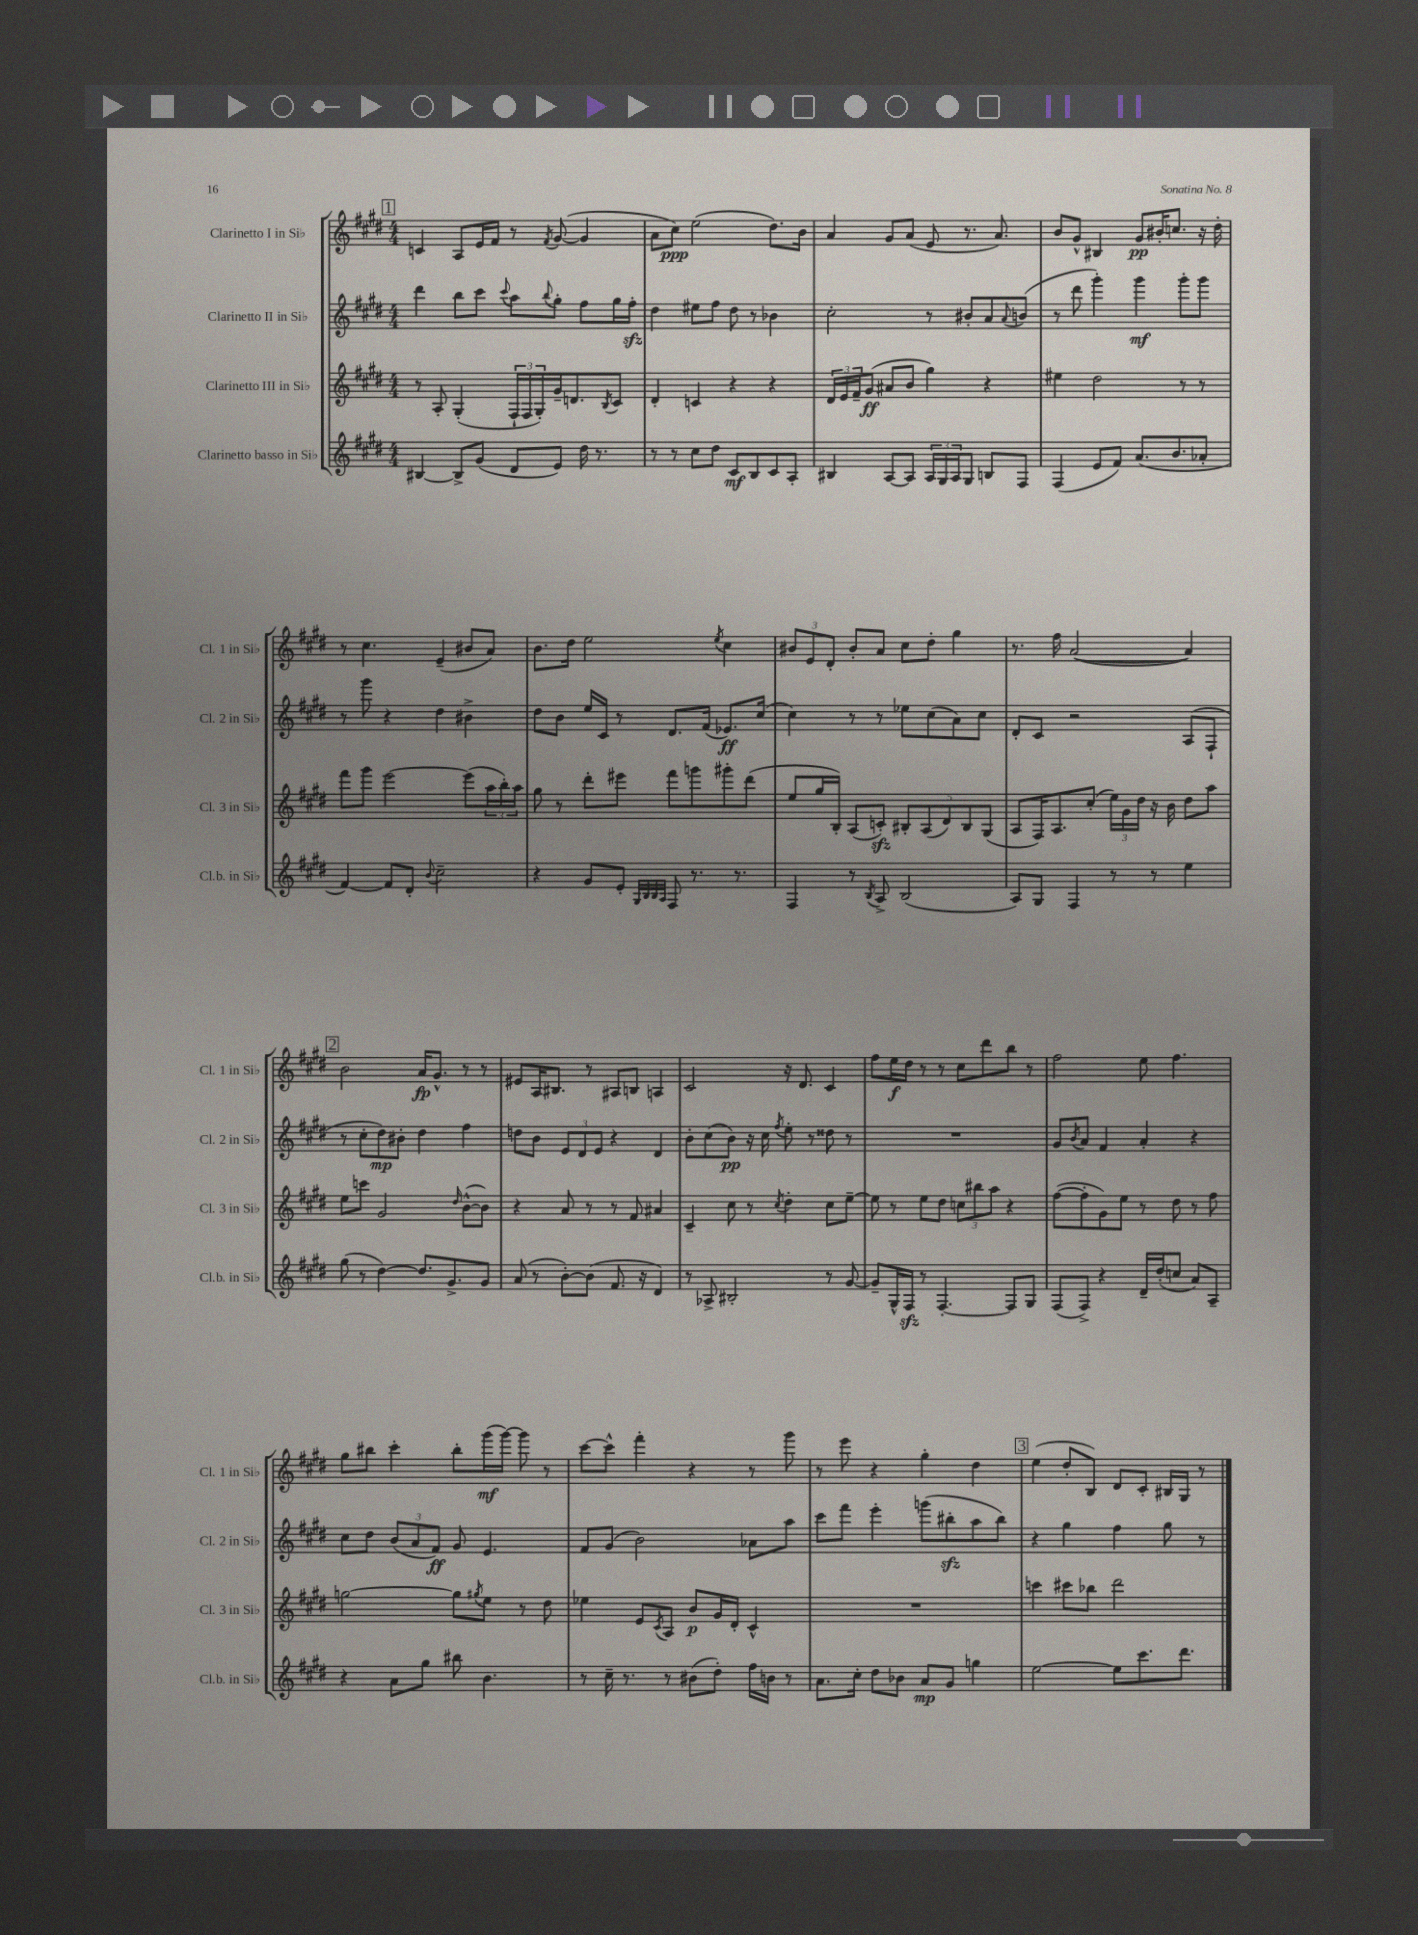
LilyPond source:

<<
\new StaffGroup <<
\new Staff = "s0" \with { instrumentName = "Clarinetto I in Sib" shortInstrumentName = "Cl. 1 in Sib" } {
    \clef treble \key e \major \numericTimeSignature \time 4/4
    \mark \markup { \box "1" } c'4 a8 e'16 fis'16 r8 \acciaccatura { fis'8 } gis'8~( gis'4 |
    a'8 cis''8\ppp) e''2( dis''8.) b'16 |
    a'4 gis'8 a'8( e'8 r8. a'8.) |
    b'8 gis'8-^ bis4 gis'8\pp bis'16-. c''8. r16 dis''16-. |
    r8 cis''4. e'4--( bis'8 a'8) |
    b'8. dis''16 e''2 \acciaccatura { e''8 } cis''4 |
    \tuplet 3/2 { bis'8 e'8 dis'8-. } bis'8-. a'8 cis''8 dis''8-. gis''4 |
    r8. fis''16 a'2~( a'4) |
    \mark \markup { \box "2" } b'2 a'16\fp gis'8.-^ r8 r8 |
    eis'8 a16 bis8. r8 ais8 b8 a4 |
    cis'2 r16 dis'8. cis'4 |
    fis''8 e''16\f dis''16 r8 r8 cis''8 dis'''8 b''8 r8 |
    fis''2 e''8 fis''4. |
    gis''8 bis''8 cis'''4-. bis''8-. gis'''16\mf( gis'''16~) gis'''8 r8 |
    cis'''8~ cis'''8-^ fis'''4-. r4 r8 gis'''8 |
    r8 e'''8 r4 gis''4-. dis''4 |
    \mark \markup { \box "3" } e''4( dis''8-. b8) dis'8 cis'8-. bis16 gis16 r8 \bar "|." |
}
\new Staff = "s1" \with { instrumentName = "Clarinetto II in Sib" shortInstrumentName = "Cl. 2 in Sib" } {
    \clef treble \key e \major \numericTimeSignature \time 4/4
    \mark \markup { \box "1" } dis'''4 b''8 cis'''8 \appoggiatura { cis'''8 } a''8 \appoggiatura { b''8 } gis''8-. fis''8 gis''16 fis''16-.\sfz |
    dis''4 eis''8 fis''8 dis''8 r8 bes'4 |
    cis''2-. r8 bis'8-. a'8 \appoggiatura { a'8 } b'8( |
    r8 dis'''8 gis'''4-.) gis'''4\mf gis'''8-. gis'''8 |
    r8 gis'''8 r4 dis''4 bis'4-> |
    dis''8 b'8 e''16 cis'16 r8 dis'8. fis'16( ees'8.\ff) cis''16( |
    cis''4) r8 r8 ees''8 cis''8( a'8) cis''8 |
    dis'8-. cis'8 r2 a8( fis8-! |
    \mark \markup { \box "2" } r8 cis''8-. dis''8\mp) bis'8-. dis''4 fis''4 |
    d''8 b'8 \tuplet 3/2 { e'8 dis'8 e'8 } r4 dis'4 |
    b'8-. cis''8( b'8\pp) r16 cis''16 \acciaccatura { fis''8 } e''8-. r8 disis''8 r8 |
    R1 |
    gis'8 \acciaccatura { b'8 } a'8 fis'4 a'4-. r4 |
    cis''8 dis''8 \tuplet 3/2 { b'8( a'8 fis'8\ff) } gis'8 e'4. |
    fis'8 gis'8( b'2) aes'8 a''8 |
    cis'''8 fis'''8 e'''4-. g'''8( bis''8-.\sfz a''8 bis''8) |
    \mark \markup { \box "3" } r4 gis''4 fis''4 gis''8 r8 \bar "|." |
}
\new Staff = "s2" \with { instrumentName = "Clarinetto III in Sib" shortInstrumentName = "Cl. 3 in Sib" } {
    \clef treble \key e \major \numericTimeSignature \time 4/4
    \mark \markup { \box "1" } r8 a8-. gis4-.( \tuplet 3/2 { fis16-! fis16 gis16-.) } gis'16-- d'8. \acciaccatura { b8 } cis'8 |
    dis'4-. c'4 r4 r4 |
    \tuplet 3/2 { dis'16 e'16 fis'16-- } gis'8\ff( ais'8 b'8 gis''4) r4 |
    eis''4 dis''2 r8 r8 |
    fis'''8 gis'''8 e'''2~ e'''8( \tuplet 3/2 { a''16 b''16-.) a''16 } |
    gis''8 r8 dis'''8-. eis'''8 fis'''8 g'''8 gis'''8-. dis'''8( |
    e''8 gis''16 b16-.) a8( c'8-.\sfz) \tuplet 5/4 { bis8-. a8( dis'8) bis8 gis8( } |
    a8 fis16) a8. cis''8-.( \tuplet 3/2 { e''16) gis'16 dis''16 } r16 b'16 dis''8 a''8 |
    \mark \markup { \box "2" } e''8 c'''8 gis'2 \grace { dis''16 } b'8~-^( b'8) |
    r4 a'8 r8 r8 fis'8 ais'4 |
    cis'4-- cis''8 r8 \acciaccatura { cis''8 } dis''4-. cis''8 e''8~-- |
    e''8 r8 e''8 dis''8 \tuplet 3/2 { c''8 bis''8 a''8 } r4 |
    fis''8~( fis''8-. gis'8) e''8 r8 dis''8 r8 fis''8 |
    g''2~ g''8 \acciaccatura { gis''8 } e''8 r8 dis''8 |
    ees''4 e'8 \acciaccatura { cis'8 } a8 b'8\p gis'16 dis'16-. cis'4-^ |
    R1 |
    \mark \markup { \box "3" } c'''4 cis'''8 bes''8 dis'''2 \bar "|." |
}
\new Staff = "s3" \with { instrumentName = "Clarinetto basso in Sib" shortInstrumentName = "Cl.b. in Sib" } {
    \clef treble \key e \major \numericTimeSignature \time 4/4
    \mark \markup { \box "1" } bis4~ bis8-> gis'8( dis'8 e'8) dis''16 r8. |
    r8 r8 cis''8 dis''8 cis'8\mf b8 cis'8 a8-. |
    bis4 a8~ a8 \tuplet 3/2 { a16 gis16 a16 } gis8 b8 fis8 |
    fis4( e'8 fis'8) a'8.( b'8. aes'8-. |
    fis'4~) fis'8 dis'8-. \appoggiatura { b'8 } cis''2-- |
    r4 gis'8 e'8-. \grace { gis32 b32 b32 a32 } fis8 r8. r8. |
    fis4 r8 \acciaccatura { b8 } a8-> b2( |
    a8) gis8 fis4 r8 r8 e''4 |
    \mark \markup { \box "2" } gis''8( r8 dis''4~) dis''8. gis'8.-> gis'8 |
    a'8( r8 b'8~-.) b'8( fis'8. r16 dis'4) |
    r8 aes8-> bis2-. r8 gis'8~ |
    gis'8-- gis16-^ fis16\sfz r8 fis4.~-. fis8 gis8 |
    fis8( fis8->) r4 dis'16-- dis''16-.( c''8 a'8) a8-- |
    r4 a'8 gis''8 bis''8 b'4. |
    r8 cis''16-- r8. r8 bis'8( dis''8-.) fis''16 b'16 r8 |
    a'8. cis''16-. dis''8 bes'8 a'8\mp gis'8 g''4 |
    \mark \markup { \box "3" } e''2~ e''8 cis'''8. dis'''8. \bar "|." |
}
>>
>>
\layout { \context { \Score \remove "Bar_number_engraver" } }
